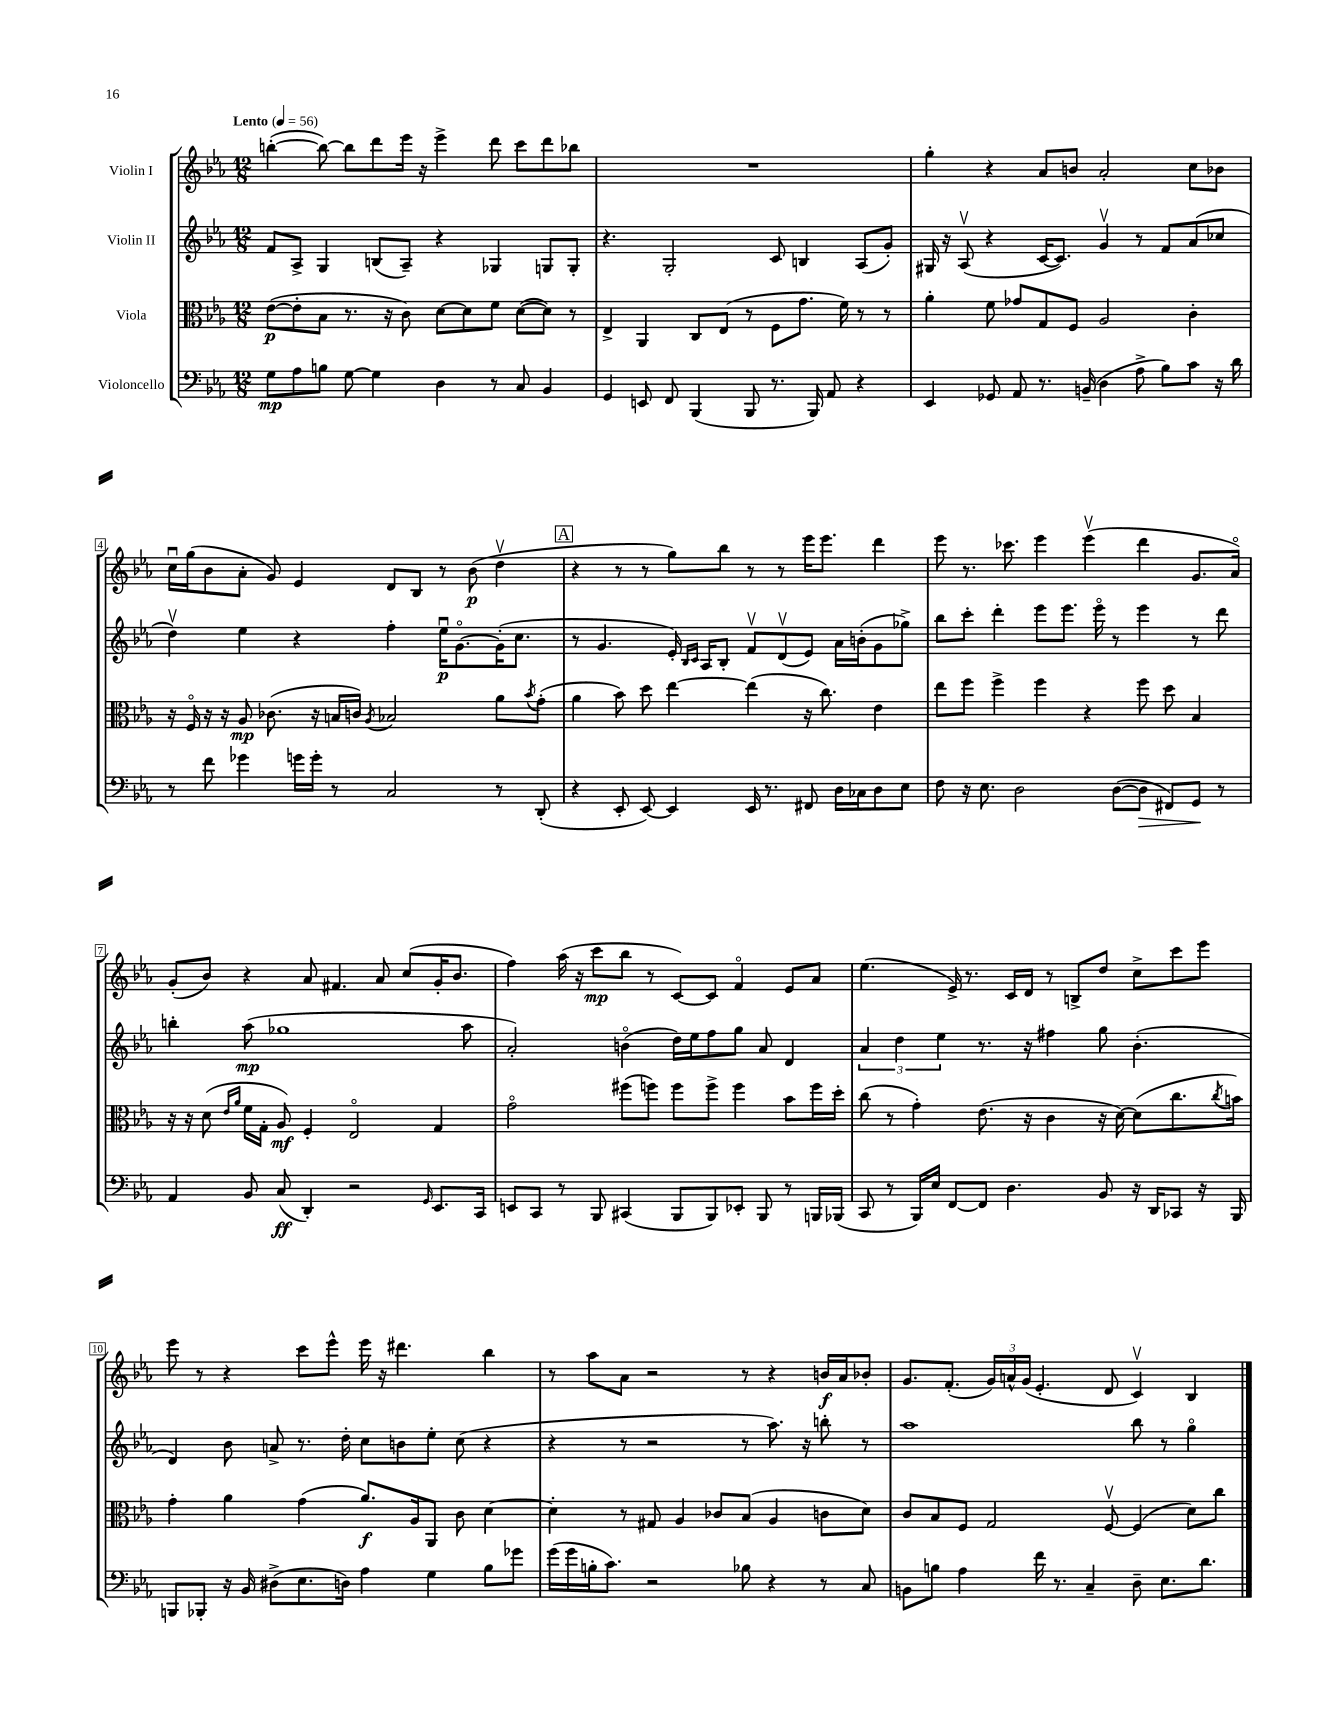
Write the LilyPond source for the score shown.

<<
\new StaffGroup <<
\new Staff = "s0" \with { instrumentName = "Violin I" } {
    \clef treble \key ees \major \numericTimeSignature \time 12/8 \tempo "Lento" 4 = 56
    b''4~-.( b''8~) b''8 d'''8 ees'''16 r16 ees'''4-> d'''8 c'''8 d'''8 bes''8 |
    R1. |
    g''4-. r4 aes'8 b'8 aes'2-. c''8 bes'8 |
    c''16\downbow g''16( bes'8 aes'8-. g'8) ees'4 d'8 bes8 r8 bes'8\p( d''4\upbow |
    \mark \markup { \box "A" } r4 r8 r8 g''8) bes''8 r8 r8 ees'''16 ees'''8. d'''4 |
    ees'''8 r8. ces'''8. ees'''4 ees'''4\upbow( d'''4 g'8. aes'16\flageolet) |
    g'8-.( bes'8) r4 aes'8 fis'4. aes'8 c''8( g'16-. bes'8. |
    f''4) aes''16( r16 c'''8\mp bes''8 r8 c'8~) c'8 f'4\flageolet ees'8 aes'8 |
    ees''4.( ees'16->) r8. c'16 d'16 r8 b8-> d''8 c''8-> c'''8 ees'''8 |
    ees'''8 r8 r4 c'''8 ees'''8-^ ees'''16 r16 dis'''4. bes''4 |
    r8 aes''8 aes'8 r2 r8 r4 b'16\f aes'16 bes'8-. |
    g'8. f'8.-.( \tuplet 3/2 { g'16) a'16-^ g'16( } ees'4.-. d'8 c'4\upbow) bes4 \bar "|." |
}
\new Staff = "s1" \with { instrumentName = "Violin II" } {
    \clef treble \key ees \major \numericTimeSignature \time 12/8
    f'8 aes8-> g4 b8( aes8--) r4 ges4 g8 g8-. |
    r4. g2-. c'8 b4 aes8( g'8-.) |
    gis16 r16 aes8\upbow( r4 c'16~ c'8.) g'4\upbow r8 f'8 aes'8( ces''8 |
    d''4\upbow) ees''4 r4 f''4-. ees''16\downbow\p g'8.~\flageolet g'16-.( c''8. |
    \mark \markup { \box "A" } r8 g'4. ees'16-.) \grace { bes16 c'16 } aes16 bes8-. f'8\upbow d'8\upbow( ees'8) aes'16 b'16-.( g'8 ges''8->) |
    bes''8 c'''8-. d'''4-. ees'''8 ees'''8. ees'''16\flageolet r8 ees'''4 r8 d'''8 |
    b''4-. aes''8\mp( ges''1 aes''8 |
    aes'2-.) b'4\flageolet( d''16) ees''16 f''8 g''8 aes'8 d'4 |
    \tuplet 3/2 { aes'4 d''4 ees''4 } r8. r16 fis''4 g''8 bes'4.-.( |
    d'4) bes'8 a'8-> r8. d''16-. c''8 b'8 ees''8-. c''8( r4 |
    r4 r8 r2 r8 aes''8.) r16 b''8-. r8 |
    aes''1 bes''8 r8 g''4\flageolet \bar "|." |
}
\new Staff = "s2" \with { instrumentName = "Viola" } {
    \clef alto \key ees \major \numericTimeSignature \time 12/8
    ees'8~\p( ees'8-. bes8 r8. r16 c'8) d'8~ d'8 f'8 d'8~( d'8) r8 |
    ees4-> aes,4 c8 ees8( r8 f8 g'8. f'16) r8 r8 |
    aes'4-. f'8 ges'8 g8 f8 aes2 c'4-. |
    r16 f16\flageolet r16 r16 aes8\mp ces'8.( r16 b16 c'16) \acciaccatura { aes8 } bes2 aes'8 \acciaccatura { bes'8 } g'8-.( |
    \mark \markup { \box "A" } aes'4 bes'8) d''8 ees''4~ ees''4( r16 c''8.) ees'4 |
    ees''8 f''8 f''4-> f''4 r4 f''8 d''8 bes4 |
    r16 r16 d'8( \grace { ees'16 aes'16 } f'16 g16-. aes8\mf) f4-. ees2\flageolet g4 |
    g'2\flageolet fis''8( f''8) f''8 f''8-> f''4 bes'8 f''16 d''16-. |
    c''8( r8 g'4-.) ees'8.( r16 c'4 r16 d'16~) d'8( c''8. \acciaccatura { c''8 } b'16) |
    g'4-. aes'4 g'4( aes'8.\f) aes16 aes,8 c'8 d'4~ |
    d'4-. r8 gis8 aes4 ces'8 bes8( aes4 c'8 d'8) |
    c'8 bes8 f8 g2 f8~\upbow f4( d'8) c''8 \bar "|." |
}
\new Staff = "s3" \with { instrumentName = "Violoncello" } {
    \clef bass \key ees \major \numericTimeSignature \time 12/8
    g8\mp aes8 b8 g8~ g4 d4 r8 c8 bes,4 |
    g,4 e,8 f,8 bes,,4( bes,,8 r8. bes,,16) aes,8 r4 |
    ees,4 ges,8 aes,8 r8. b,16--( d4 aes8-> bes8) c'8 r16 d'16 |
    r8 f'8 ges'4 g'16 g'16-. r8 c2 r8 d,8-.( |
    \mark \markup { \box "A" } r4 ees,8-. ees,8~) ees,4 ees,16 r8. fis,8 d16 ces16 d8 ees8 |
    f8 r16 ees8. d2 d8~( d8\> fis,8) g,8\! r8 |
    aes,4 bes,8 c8\ff( d,4-.) r2 \grace { g,16 } ees,8. c,16 |
    e,8 c,8 r8 bes,,8 cis,4( bes,,8 bes,,8) ees,8-. bes,,8 r8 b,,16 bes,,16( |
    c,8 r8 bes,,16) ees16 f,8~ f,8 d4. bes,8 r16 d,16 ces,8 r16 bes,,16 |
    b,,8 bes,,8-. r16 bes,16 dis8->( ees8. d16) aes4 g4 bes8 ges'8 |
    g'16( g'16 b16-. c'8.) r2 bes8 r4 r8 c8 |
    b,8 b8 aes4 f'16 r8. c4-- d8-- ees8. d'8. \bar "|." |
}
>>
>>
\layout { \context { \Score \override BarNumber.stencil = #(make-stencil-boxer 0.1 0.3 ly:text-interface::print) } }
